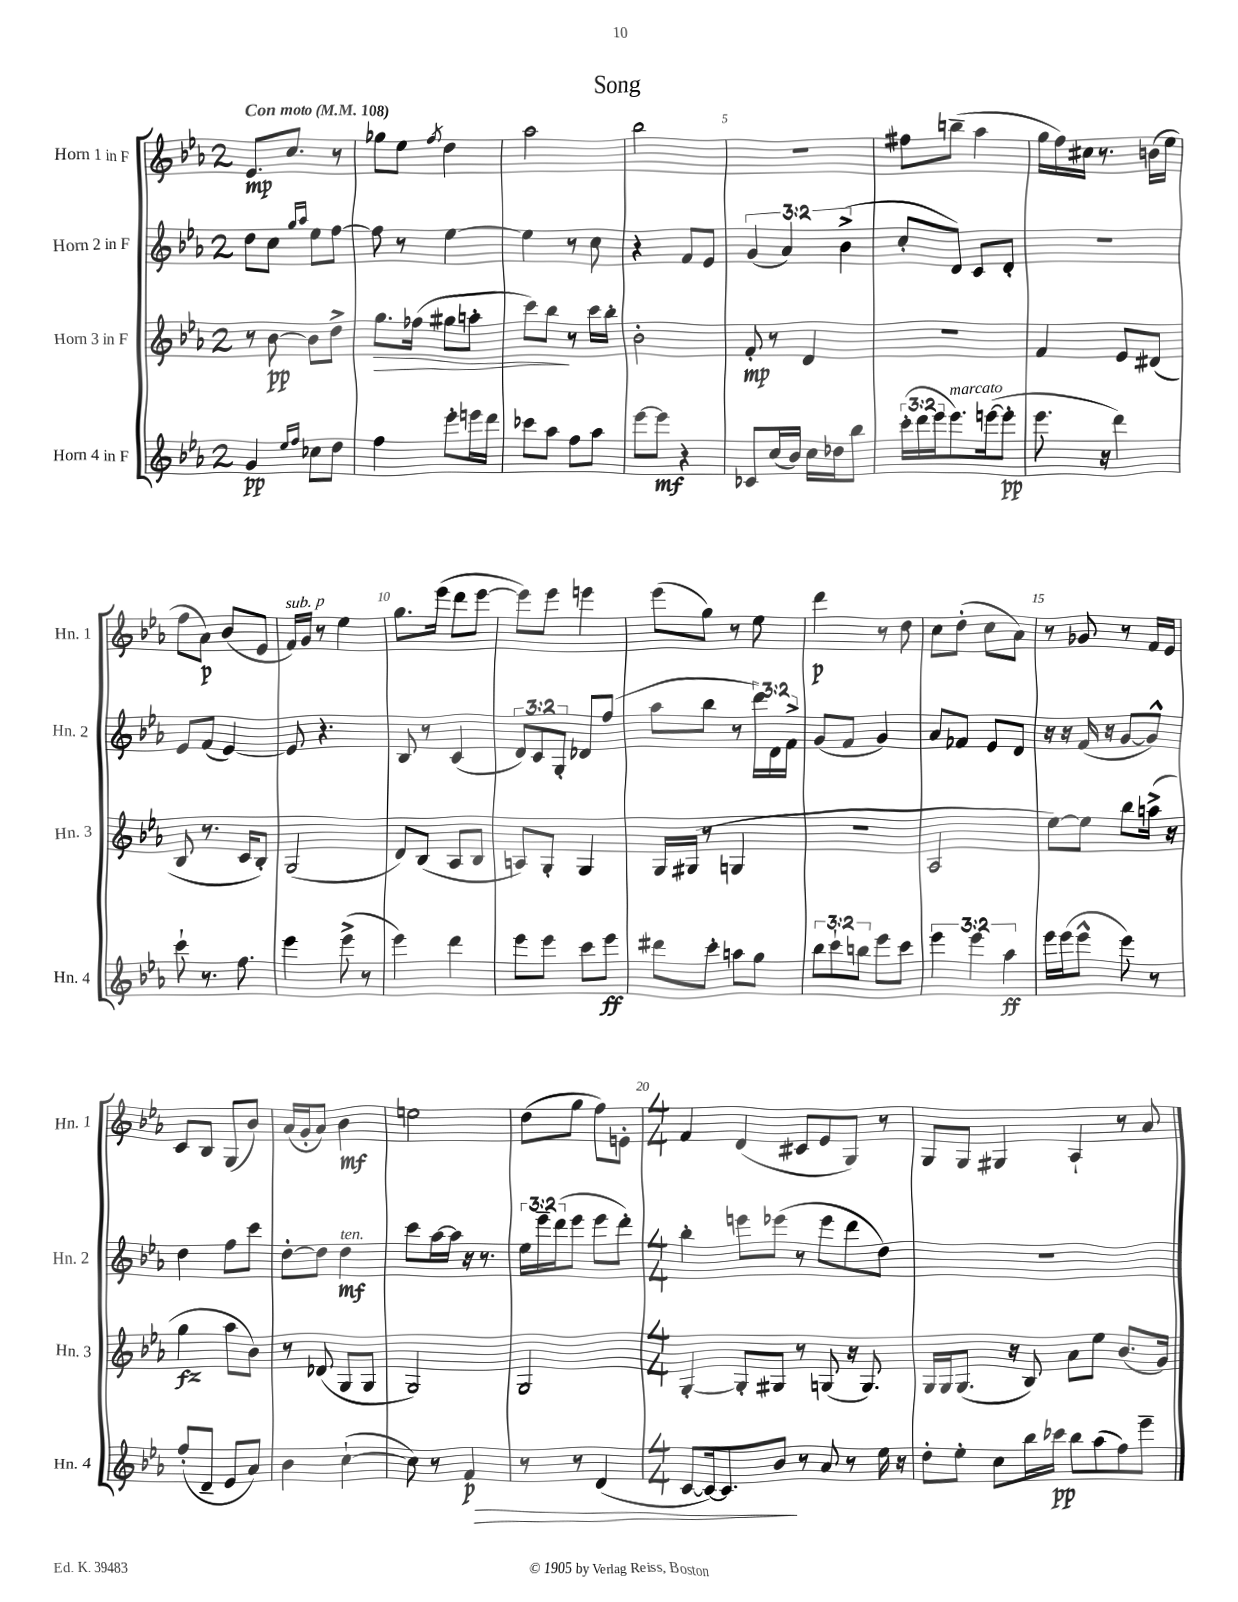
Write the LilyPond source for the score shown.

\header { title = "Song" }
<<
\new StaffGroup <<
\new Staff = "s0" \with { instrumentName = "Horn 1 in F" shortInstrumentName = "Hn. 1" } {
    \clef treble \key ees \major \once \override Staff.TimeSignature.style = #'single-digit \time 2/4 \tempo "Con moto" 4 = 108
    ees'8.\mp c''8. r8 |
    ges''8 ees''8 \acciaccatura { f''8 } d''4 |
    aes''2 |
    bes''2 |
    R2 |
    fis''8 b''8--( aes''4 |
    g''16 f''16) cis''16 r8. b'16( ees''16 |
    f''8 aes'8\p) bes'8( ees'8 |
    f'16^\markup { \italic "sub. p" }) g'16 r8 ees''4 |
    g''8. ees'''16( d'''8 ees'''8~ |
    ees'''8) ees'''8 e'''4 |
    ees'''8( g''8) r8 ees''8 |
    d'''4\p r8 d''8 |
    c''8 d''8-.( c''8 aes'8) |
    r8 ges'8 r8 f'16 ees'16 |
    c'8 bes8 g8( bes'8) |
    aes'16( g'16-. aes'8) bes'4\mf |
    e''2 |
    d''8( g''8 f''8) e'8-. |
    \numericTimeSignature \time 4/4 f'4 d'4( cis'8 ees'8 g8) r8 |
    g8 g8 gis4 aes4-! r8 aes'8 \bar "|." |
}
\new Staff = "s1" \with { instrumentName = "Horn 2 in F" shortInstrumentName = "Hn. 2" } {
    \clef treble \key ees \major \once \override Staff.TimeSignature.style = #'single-digit \time 2/4 \override Staff.TupletNumber.text = #tuplet-number::calc-fraction-text
    d''8 c''8 \grace { g''16 aes''16 } ees''8 f''8~ |
    f''8 r8 ees''4~ |
    ees''4 r8 c''8 |
    r4 f'8 ees'8 |
    \tuplet 3/2 { g'4( aes'4) bes'4->( } |
    c''8-. d'8) c'8 d'8-. |
    r2 |
    ees'8 f'8( ees'4~) |
    ees'8 r4. |
    bes8 r8 c'4( |
    \tuplet 3/2 { d'8) c'8 g8-. } des'8 f''8( |
    aes''8 bes''8 r8 \tuplet 3/2 { d'''16) d'16 f'16-> } |
    g'8( f'8 g'4) |
    aes'8 fes'8 ees'8 d'8 |
    r16 r16 f'16( r16 g'8~ g'8-^) |
    d''4 f''8 c'''8 |
    d''8~-. d''8 d''4\mf^\markup { \italic "ten." } |
    c'''8 aes''16~ aes''16 r16 r8. |
    \tuplet 3/2 { ees''16 ees'''16-- d'''16( } ees'''8 ees'''8 d'''8-.) |
    \numericTimeSignature \time 4/4 bes''4-. e'''8 ees'''8( r8 ees'''8 d'''8 d''8) |
    R1 \bar "|." |
}
\new Staff = "s2" \with { instrumentName = "Horn 3 in F" shortInstrumentName = "Hn. 3" } {
    \clef treble \key ees \major \once \override Staff.TimeSignature.style = #'single-digit \time 2/4
    r8 bes'8~\pp bes'8 d''8-> |
    g''8.\> fes''16( gis''8 a''8-. |
    c'''8) bes''8\! r8 c'''16 bes''16-. |
    bes'2-. |
    f'8-.\mp r8 d'4 |
    r2 |
    f'4 ees'8 dis'8( |
    bes8 r8. c'16 bes8-.) |
    g2( |
    d'8) bes8( aes8 bes8 |
    a8) g8-. g4 |
    g16 gis16( r8 g4 |
    r2 |
    aes2 |
    ees''8~) ees''8 bes''8 a''16->( r16 |
    g''4\fz aes''8 bes'8) |
    r8 des'8( g8 g8 |
    g2) |
    g2 |
    \numericTimeSignature \time 4/4 g4~-. g8-. gis8 r8 g8( r16 g8.) |
    g16 g16 g8.( r16 bes8) aes'8 ees''8 bes'8.( g'16) \bar "|." |
}
\new Staff = "s3" \with { instrumentName = "Horn 4 in F" shortInstrumentName = "Hn. 4" } {
    \clef treble \key ees \major \once \override Staff.TimeSignature.style = #'single-digit \time 2/4 \override Staff.TupletNumber.text = #tuplet-number::calc-fraction-text
    g'4\pp \grace { ees''16 f''16 } ces''8 d''8 |
    f''4 ees'''8-. e'''16 d'''16 |
    ces'''8 aes''8 f''8 aes''8 |
    ees'''8~ ees'''8\mf r4 |
    ces'8 c''16( bes'16) c''16 des''16 bes''8 |
    \tuplet 3/2 { c'''16-.( d'''16 ees'''16 } ees'''8.^\markup { \italic "marcato" }) e'''16~( e'''8-.\pp |
    ees'''8. r16 d'''4) |
    c'''8-! r8. f''8. |
    ees'''4 ees'''8->( r8 |
    ees'''4) d'''4 |
    ees'''8 ees'''8 c'''8 ees'''8\ff |
    dis'''8 c'''8-. a''8 g''8 |
    \tuplet 3/2 { bes''8 c'''8-! b''8 } ees'''8 c'''8 |
    \tuplet 3/2 { ees'''4 ees'''4 aes''4\ff } |
    ees'''16 ees'''16( ees'''8-^ ees'''8) r8 |
    f''8-.( d'8-- ees'8 aes'8) |
    bes'4 c''4~-!( |
    c''8) r8 f'4\p\> |
    r8 r8 d'4( |
    \numericTimeSignature \time 4/4 c'8~ c'16~) c'8. bes'8\! r8 aes'8 r8 ees''16 r16 |
    d''8-. ees''8-. c''8 bes''16 ces'''16\pp bes''8 aes''8( f''8) ees'''8-- \bar "|." |
}
>>
>>
\layout { \context { \Score \override BarNumber.break-visibility = ##(#f #t #t) barNumberVisibility = #(every-nth-bar-number-visible 5) } }
